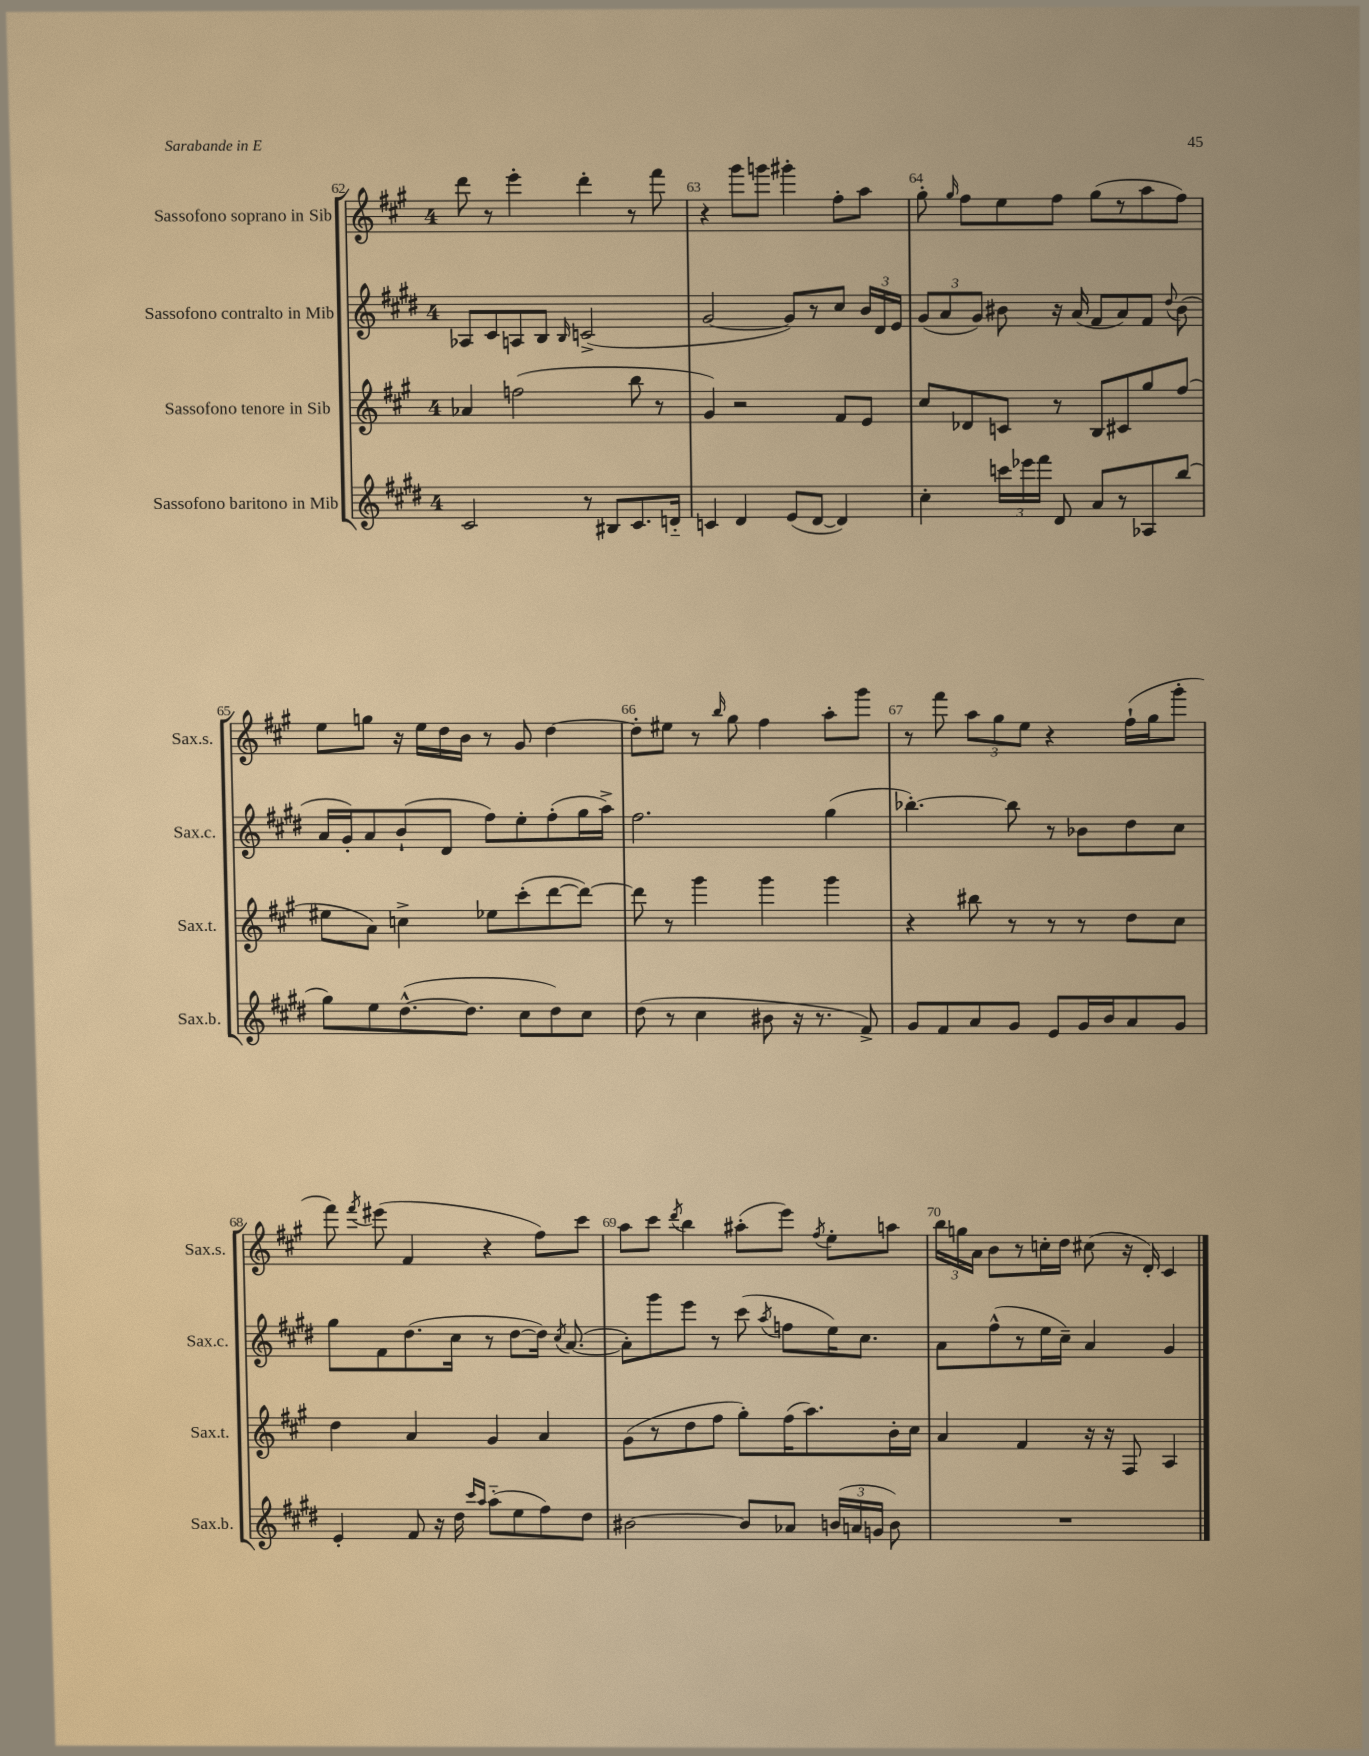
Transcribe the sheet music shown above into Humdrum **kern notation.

**kern	**kern	**kern	**kern
*staff4	*staff3	*staff2	*staff1
*clefG2	*clefG2	*clefG2	*clefG2
*k[f#c#g#d#]	*k[f#c#g#]	*k[f#c#g#d#]	*k[f#c#g#]
*M4/4	*M4/4	*M4/4	*M4/4
2c#	4a-	8A-	8ddd
.	.	8c#	8r
.	(2ff	8A	4eee'
.	.	8B	.
.	.	16qqB	.
8r	.	(2c^	4ddd'
8B#	.	.	.
8.c#	8bb	.	8r
.	8r	.	8fff#
16d'~	.	.	.
=	=	=	=
4c	4g#)	[2g#	4r
4d#	2r	.	8ggg#
.	.	.	8ggg
(8e	.	8g#])	4ggg#'
[8d#	.	8r	.
4d#])	8f#	8cc#	8ff#'
.	8e	24b	8aa
.	.	24d#	.
.	.	24e	.
=	=	=	=
4cc#'	8cc#	(12g#	8gg#'
.	.	12a	.
.	.	.	16qqgg#
.	8d-	.	8ff#
.	.	12g#)	.
24ccc	8c	8b#	8ee
24eee-	.	.	.
24fff#	.	.	.
8d#	8r	16r	8ff#
.	.	(16a	.
8a	8B	8f#	(8gg#
8r	8c#	8a)	8r
8A-	8gg#	8f#	8aa
.	.	8qqdd#	.
(8bb	(8ff#	(8b#	8ff#)
=	=	=	=
8gg#)	8ee#	16a	8ee
.	.	16g#')	.
8ee	8a)	8a	8gg
([8.dd#^^	4cc^	(8b`	16r
.	.	.	16ee
.	.	8d#	16dd
8.dd#]	.	.	16b
.	8ee-	8ff#)	8r
8cc#	(8ccc#'	8ee'	8g#
8dd#)	[8ddd	(8ff#'	[4dd
8cc#	8ddd_)	16gg#	.
.	.	16aa^)	.
=	=	=	=
(8dd#	8ddd]	2.ff#	8dd']
8r	8r	.	8ee#
4cc#	4ggg#	.	8r
.	.	.	16qqbb
.	.	.	8gg#
8b#	4ggg#	.	4ff#
16r	.	.	.
8.r	.	.	.
.	4ggg#	(4gg#	8aa'
8f#^)	.	.	8ggg#
=	=	=	=
8g#	4r	[4.bb-')	8r
8f#	.	.	8fff#
8a	8bb#	.	12aa
.	.	.	12gg#
8g#	8r	8bb-]	.
.	.	.	12ee
8e	8r	8r	4r
16g#	8r	8b-	.
16b	.	.	.
8a	8dd	8dd#	(16ff#`
.	.	.	16gg#
8g#	8cc#	8cc#	8ggg#'
=	=	=	=
4e'	4dd	8gg#	8fff#)
.	.	.	8qfff#
.	.	8f#	(8eee#
8f#	4a	(8.dd#	4f#
16r	.	.	.
16dd#	.	16cc#	.
16qqccc#	.	.	.
16qqaa	.	.	.
(8aa'~	4g#	8r	4r
8ee	.	[8dd#	.
8ff#)	4a	16dd#])	8ff#)
.	.	8qcc#	.
.	.	([8.a	.
8dd#	.	.	8ccc#
=	=	=	=
[2b#	(8g#	8a'])	8aa
.	8r	8ggg#	8ccc#
.	.	.	8qddd
.	8dd	8eee	4bb
.	8ff#	8r	.
8b#]	8gg#')	(8ccc#	(8aa#'
.	.	8qaa	.
8a-	(16ff#	8ff	8eee)
.	8.aa)	.	.
.	.	.	8qff#
(24b	.	16ee)	8ee'
24a	.	.	.
.	.	8.cc#	.
24g	.	.	.
8b)	16b'	.	8aa
.	16cc#	.	.
=	=	=	=
1r	4a	8a	24bb
.	.	.	24gg
.	.	.	24a
.	.	(8ff#^^	8b
.	4f#	8r	8r
.	.	16ee	16cc'
.	.	16cc#~)	16dd
.	16r	4a	(8cc#
.	16r	.	.
.	8F#	.	16r
.	.	.	16d')
.	4A	4g#	4c#
==	==	==	==
*-	*-	*-	*-
